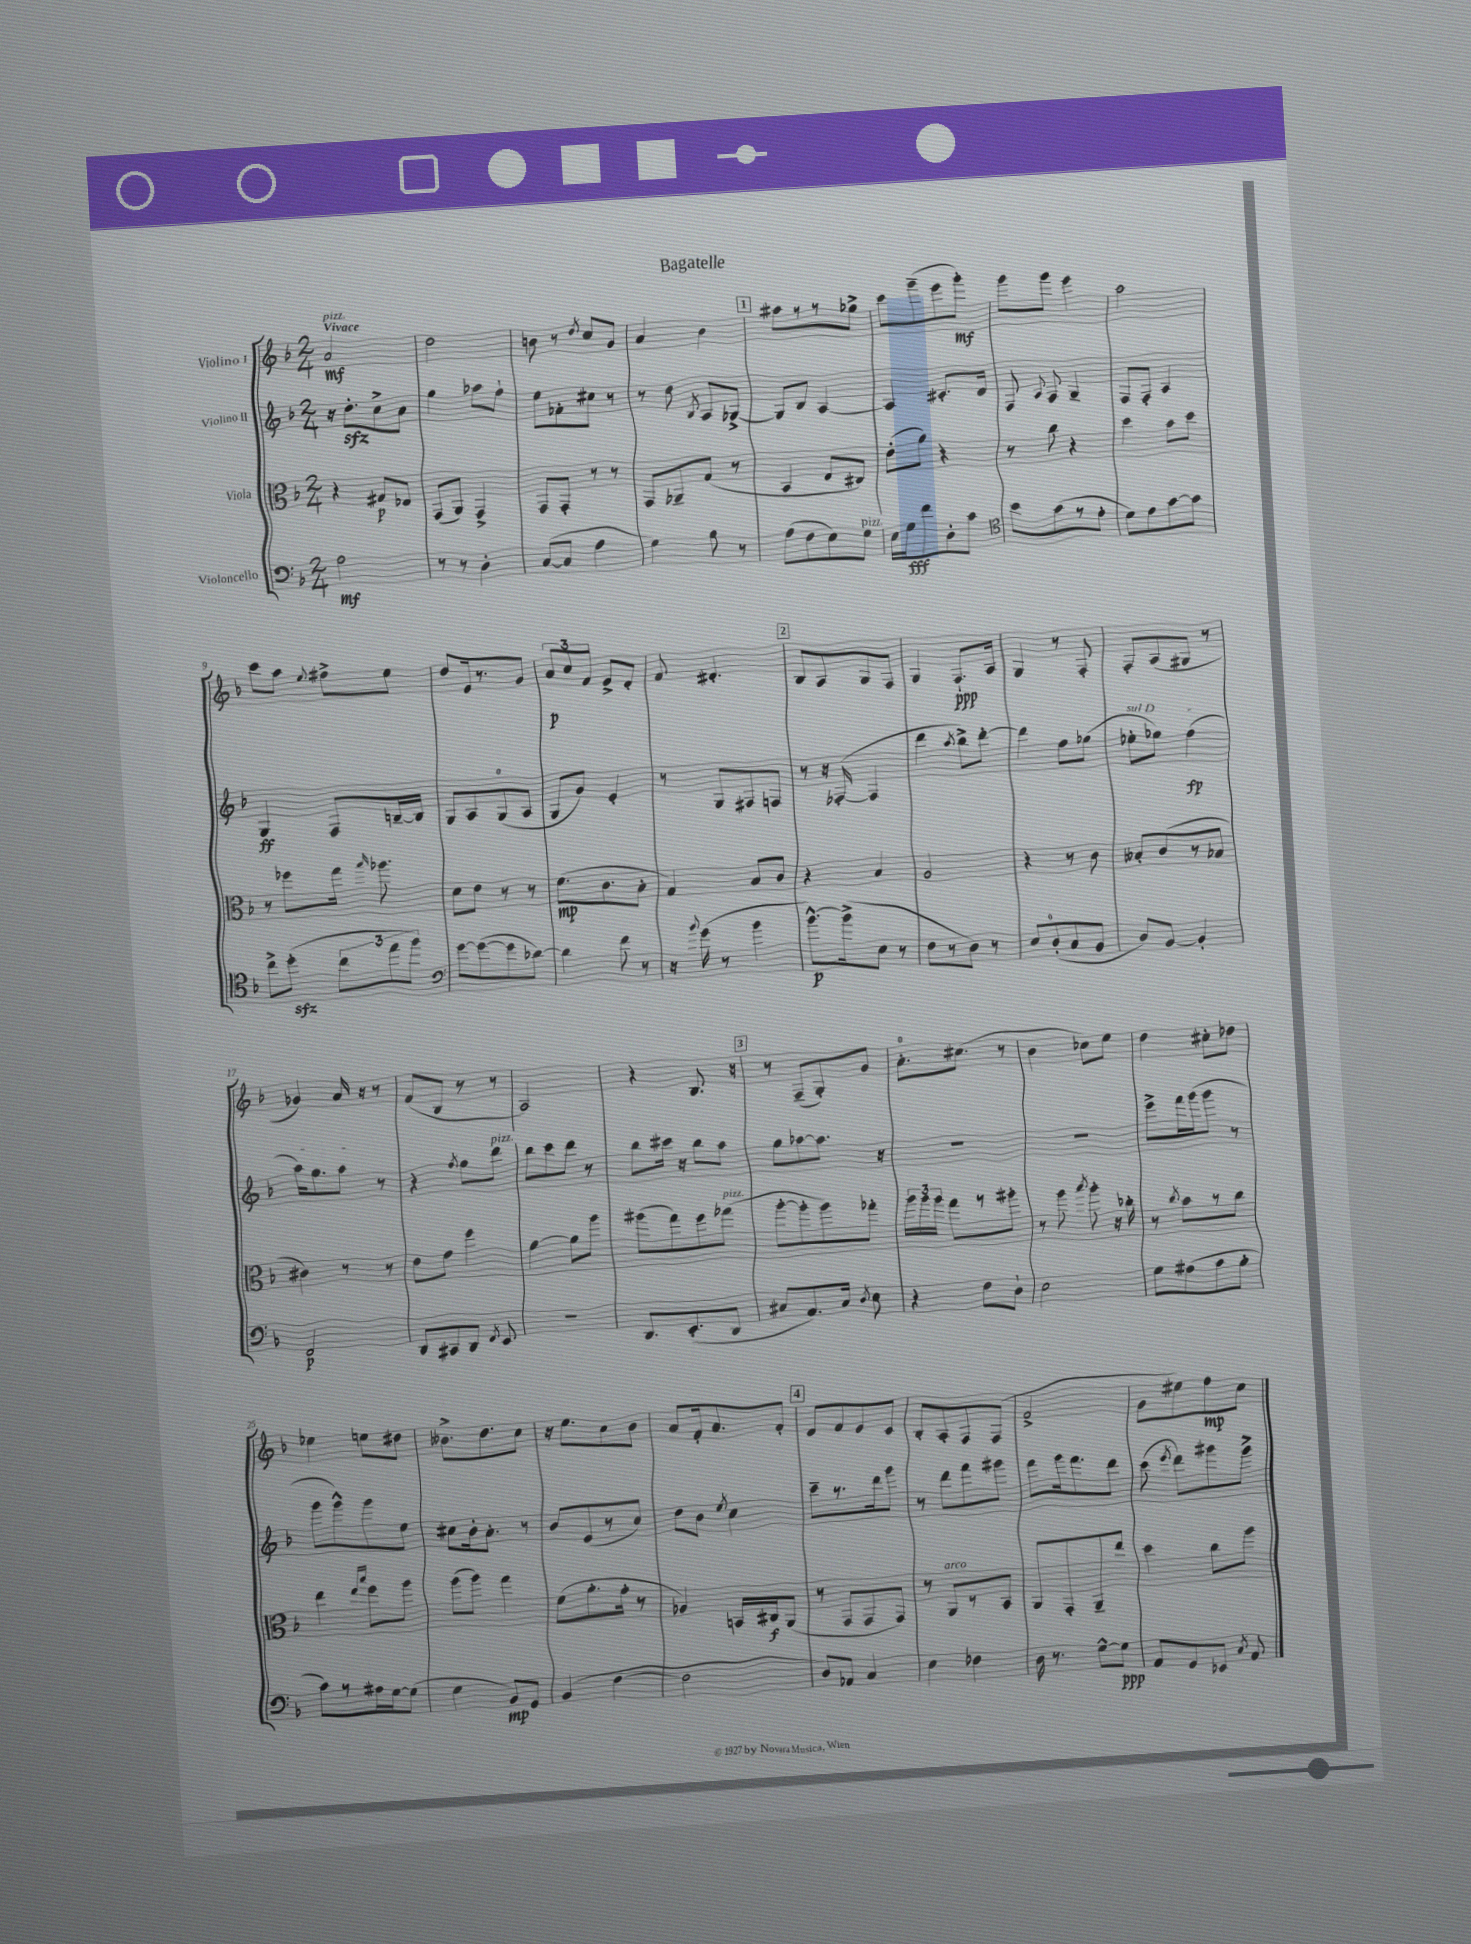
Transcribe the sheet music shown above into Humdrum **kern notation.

**kern	**kern	**kern	**kern
*staff4	*staff3	*staff2	*staff1
*clefF4	*clefC3	*clefG2	*clefG2
*k[b-]	*k[b-]	*k[b-]	*k[b-]
*M2/4	*M2/4	*M2/4	*M2/4
2A	4r	16r	2a
.	.	8.dd'	.
.	8G#	8cc^	.
.	8E-	8a	.
=	=	=	=
8r	(8GG	4gg	2dd
8r	8AA)	.	.
4D'	4GG^	8aa-	.
.	.	8ff`	.
=	=	=	=
([8C	8GG	8ee	8b
8C]	8GG'	8f-'	8r
.	.	.	8qdd
4A	8r	8cc#	8cc
.	8r	8r	8g
=	=	=	=
4G)	8GG	8r	4a
.	8AA-~	8dd	.
.	.	8qB-	.
8B-	(8G	8A	4b-
8r	8r	[8G-^	.
=	=	=	=
(8A	4BB-	8G-]	8aa#
8F	.	8B-	8r
8E)	8E	[4A	8r
8G	8C#)	.	8gg-^
=	=	=	=
16E	(8e'	4A]	8ccc
16G	.	.	.
8f	8a)	.	(8ggg~
8D'	4r	8.c#'	8eee
8c	.	.	8ggg')
.	.	16d	.
=	=	=	=
*clefC4	*	*	*
8b-	8r	8F	8ggg
.	.	8qqA	.
(8g	8cc	8F	8ggg
8r	4r	4G~	4eee
8e'	.	.	.
=	=	=	=
8d)	4dd	8F	2aa
8e	.	8F'	.
[8g	8b-	4A	.
8g]	8dd	.	.
=	=	=	=
8cc^	8r	4G	8ccc
(8dd'	8ff-	.	8aa
.	.	.	8qqee
12cc	16gg	8F	8ff#^
.	16qqbb-	.	.
.	8.aa-	.	.
12ee	.	.	.
.	.	[16B~	8ee
12ff)	.	.	.
.	.	16B]	.
=	=	=	=
*clefF4	*	*	*
[8g	8d	8G	8dd
(8g_	8e	8A	16e
.	.	.	8.r
8g]	8r	(8G	.
[8d-)	8r	8A	8g
=	=	=	=
4d-]	(8.f	8G	12a
.	.	.	12cc
.	.	8g)	.
.	.	.	12f
.	8.c	.	.
8f	.	4e'	8e^
8r	8B-'	.	8d'
=	=	=	=
16r	4G)	8r	8f
8qqb-	.	.	.
(16g	.	.	.
8r	.	8G	4.d#'
4b-	8B-	8F#	.
.	8c	8F	.
=	=	=	=
[8.b-^^)	4r	8r	8B-
.	.	16r	8A
(16b-^]	.	([16F-'	.
8E	4B-	4F-]	8G
8r	.	.	8F
=	=	=	=
8F	2A	4ddd	4G
8r	.	.	.
.	.	8qaa	.
8D)	.	8bb-^)	8.F`
8r	.	[8ddd'	.
.	.	.	16A
=	=	=	=
8E	4r	4ddd]	4G
(8D'	.	.	.
8C	8r	8ff	8r
8BB-	8c	(8gg-	8F'
=	=	=	=
8D)	8B--'	8ee-'	8F'
[8BB-	(8c	8gg-)	(8A
4BB-']	8r	(4ff	8G#
.	8B-	.	8r
=	=	=	=
2FF	4c#)	16aa)	4g-)
.	.	8.gg	.
.	8r	8aa	16a
.	.	.	16r
.	8r	8r	8r
=	=	=	=
8DD	8e	4r	(8f
8CC#	8g	.	8B-
.	.	8qff	.
8DD	4ff	8gg	8r
8qFF	.	.	.
8EE	.	8ddd	8r
=	=	=	=
2r	[4a	8bb-	2A)
.	.	8ccc	.
.	8a]	8ddd	.
.	8aa	8r	.
=	=	=	=
8.DD	(8aa#	8bb-	4r
.	8gg)	16ccc#	.
(8.EE'	.	16r	.
.	8ff	8bb-	8.B-
8DD	(8gg-	8aa	.
.	.	.	16r
=	=	=	=
8C#	[8aa'	8gg	8r
8.AA)	8aa']	[8aa-	(8F~
.	8aa)	8.aa-]	8G')
16C#	.	.	.
8qD	.	.	.
8E	8gg-'	.	8g
.	.	16r	.
=	=	=	=
4r	24aa	2r	8.a'
.	24aa	.	.
.	24aa	.	.
.	8gg	.	.
.	.	.	(8.cc#
8F	8r	.	.
8D`	8aa#'	.	8r
=	=	=	=
2E	8r	2r	4b-
.	8aa	.	.
.	8qbb-	.	.
.	8aa'	.	8cc-)
.	16r	.	8ee
.	16cc-'	.	.
=	=	=	=
8G	8r	8eee^	4dd
.	8qcc	.	.
(8A#	8b-	16fff	.
.	.	(16ggg	.
8c	8r	8ggg	8cc#'
8B-'	8cc	8r	8dd-
=	=	=	=
8c)	4ee	8ggg	4ee-
8r	.	8ggg^^)	.
.	16qqee	.	.
.	16qqbb-	.	.
16A#	8ff	8ggg	8ee
[16G	.	.	.
(8G]	8aa	8ee	8dd#
=	=	=	=
4G	(8aa	8cc#	8.b--^
.	8aa)	16b-'	.
.	.	8.a'	8.dd
8BB-)	4gg	.	.
8GG	.	8r	8cc
=	=	=	=
(4BB-	(8f	8b-	16r
.	.	.	8.ee
.	8.a'	(8e	.
[4F	.	8r	8cc
.	16g'	.	.
.	8r	8cc)	8b-
=	=	=	=
2F]	4A-)	8dd	8a
.	.	8b-	16f'
.	.	.	8.a
.	.	8qee	.
.	16BB	4cc	.
.	16C#	.	.
.	(8AA	.	8f'
=	=	=	=
8D)	8r	8ccc~	8d
8AA-	8GG	8.r	8f
4C	8GG	.	8e
.	.	16ddd	.
.	8GG)	8ggg	8c
=	=	=	=
4E	8r	8r	8B-'
.	8AA	8ddd	8A'
4F-	8r	8fff	8F
.	8BB-	8ggg#	(8F
=	=	=	=
16D	8AA	8fff	2f^
8.r	.	.	.
.	8GG'	16ggg	.
.	.	8.fff	.
[8G^^	8AA~	.	.
8G]	8ee	8ddd	.
=	=	=	=
8AA	4dd	(8ccc	8g
.	.	8qeee	.
8GG	.	8ddd)	8ee#)
8EE-	8cc	8ggg#	8ff
8qC	.	.	.
8AA	8aa	8ggg#^	8cc
==	==	==	==
*-	*-	*-	*-
